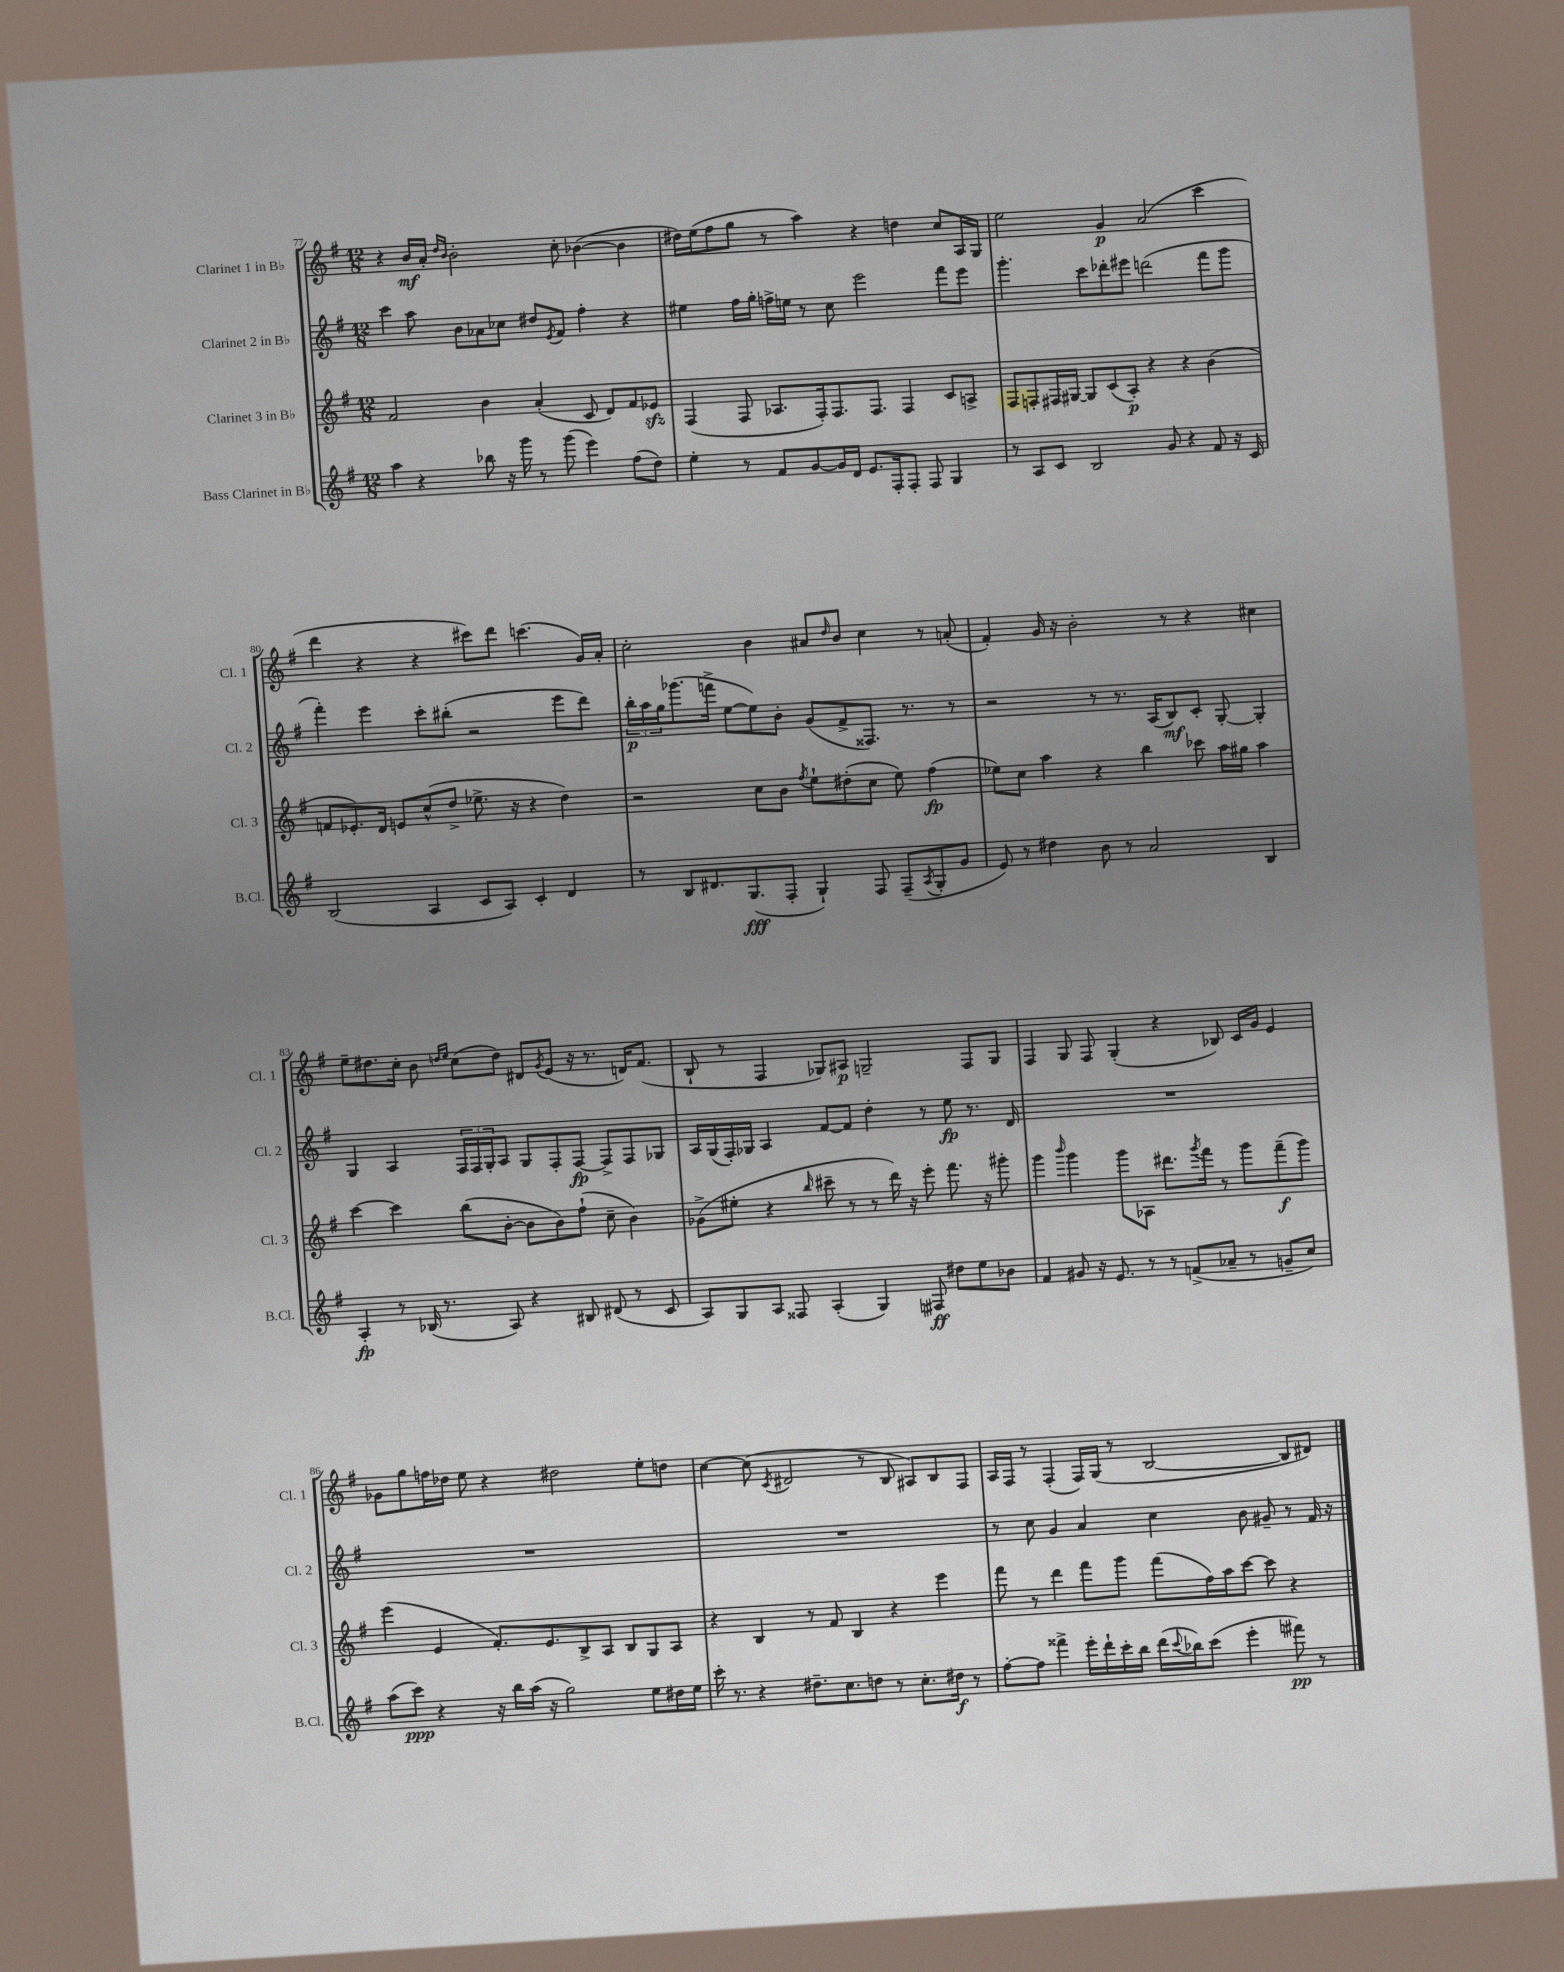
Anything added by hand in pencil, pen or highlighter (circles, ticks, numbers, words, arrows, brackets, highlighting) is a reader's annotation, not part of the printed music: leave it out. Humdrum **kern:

**kern	**kern	**kern	**kern
*staff4	*staff3	*staff2	*staff1
*clefG2	*clefG2	*clefG2	*clefG2
*k[f#]	*k[f#]	*k[f#]	*k[f#]
*M12/8	*M12/8	*M12/8	*M12/8
4aa\	2f#/	4ccc\	4r
4r	.	8aa\	16b/LL
.	.	.	16a'/JJ
.	.	.	16qqdd/LL
.	.	.	16qqb/JJ
.	.	8b\L	2b'\
8bb-\	4b\	8a-\	.
16r	.	8cc-\J	.
16ggg\	.	.	.
8r	(4a'/	8dd#/L	.
.	.	8qe/	.
(8ggg\	.	8f#/J	8cc'\
4eee\)	8c/	4ff#'\	([4b-\
.	8d/L)	.	.
(8ff#\L	8f#/	4r	4b-\]
8dd\J)	8e-/J	.	.
=	=	=	=
4ee'\	(4F#/	4ee#\	16dd#\LL)
.	.	.	(16ee\J
.	.	.	8ff#\
8r	8F#/	16ff#\LL	8gg\J
.	.	16gg'\JJ	.
8f#/L	8.A-/L	16ff^\LL	8r
.	.	16ee\JJ	.
[8g/	.	8r	4aa\)
.	16F#'/k)	.	.
16g/]L	8.F#/	8cc\	.
16d/JJ	.	.	.
8.e/L	.	2eee\	4r
.	8.F#/J	.	.
16F#'/k	.	.	.
8F#'/J	4F#/	.	4dd\
8F#/	.	.	.
4G/	8c/L	8fff#\L	8cc/L
.	8A^/J	8eee\J	16A/L
.	.	.	16G/JJ
=	=	=	=
8r	8F#/L	4.ggg'\	2ee\
8A/L	8F'/	.	.
8c/J	16F#/L	.	.
.	[16G#/JJ	.	.
2B/	8G#/]L	8ccc\L	.
.	(8c/	8ddd-'\	4g/
.	8A'/J)	8eee#\J	.
.	4r	(2ddd\	(2a/
8g/	.	.	.
4r	4r	.	.
8f#/	(4b\	8fff#\L	4ccc\
16r	.	8ggg\J	.
16c/	.	.	.
=	=	=	=
(2B/	8f/L	4fff#'\)	4ddd\
.	8.e-'/)	.	.
.	.	4eee\	4r
.	16d/Jk	.	.
.	8e/L	.	.
4A/	(8cc^^/	8ccc'\L	4r
.	8dd^/J	(8bb#'\J	.
8c/L	8.ee-^\	2r	8ccc#\L)
8A/J)	.	.	8ddd\J
.	16r	.	.
4c'/	4r	.	(4.ccc\
4d/	4dd\)	8eee\L	.
.	.	8ddd\J)	16g/LL)
.	.	.	16a'/JJ
=	=	=	=
8r	2r	24bb'\LL	2cc'\
.	.	24aa\	.
.	.	24gg\J	.
8B/L	.	(8.ggg-\	.
8.d#/	.	.	.
.	.	16fff^\Jk	.
.	.	[8ee\L	.
(8.G/	.	.	.
.	8cc\L	8ee\])	4b\
8F#'/J	8b\J	8b'\J	.
.	8qff#/	.	.
4G`/)	8ee`\L	(8g/L	8a#/L
.	.	.	16qqdd/
.	(8dd#'\	8f#^/	8b/J
8F#/	8cc\J	8.F##/J)	4cc\
(8F#~/L	8ee\)	.	.
.	.	8.r	.
8qA/	.	.	.
8G'/	(4ff#\	.	8r
8g/J	.	8r	(8a'/
=	=	=	=
8e/)	8ee-\L)	2r	4f#'/)
8r	8cc\J	.	.
4dd#\	4aa\	.	16g/
.	.	.	16r
.	.	.	2b'\
8b\	4r	8r	.
8r	.	8.r	.
2a/	4bb\	.	.
.	.	(16A/LK	.
.	.	8B/)	8r
.	8ccc-\	8c'/J	4r
.	16aa\LL	[8G'/	.
.	16gg#\JJ	.	.
4B/	4aa\	4G'/]	4cc#\
=	=	=	=
4A'/	[4ccc\	4G/	8ee~\L
.	.	.	8.dd#\
8r	4ccc\]	4A/	.
.	.	.	16cc'\Jk
(16B-/	.	.	8b\
8.r	.	.	.
.	.	.	16qqdd/LL
.	.	.	16qqee/JJ
.	(8bb\L	24F#/LL	(8cc\L
.	.	24F#/	.
.	.	24G'/J	.
8A/)	[8b'\J	8A/J	8dd\J)
4r	8b\]L	8G/L	8d#/L
.	.	.	8qg/
.	8b\)	8F#'/	(8e/J
8B#/	(8ff#`\J	[8F#/J	16r
.	.	.	8.r
(8d#/	8cc~\	8F#^/]L	.
8r	4b\)	8F#/	16d/LK)
.	.	.	(8.f#/J
8c/	.	8G-/J	.
=	=	=	=
8A/L)	(8g-^\L	16A/LL	8B`/
.	.	(16G/	.
8G/	8ee#'\J	16F#'/)	8r
.	.	16G-/JJ	.
8A/J	4r	4A/	4F#/
8F##/	.	.	.
.	16qqbb/	.	.
(4A'/	8ccc#~\	[8f#/L	8G-/L)
.	8r	8f#/]J	8A#/J
4G/)	8r	4dd'\	2G~/
.	16ddd\)	.	.
.	16r	.	.
8F#/	8eee'\	8r	.
8dd#\L	8.fff#\	8ee\	.
8ee\	.	8.r	8F#/L
.	16r	.	.
8b-\J	8ggg#'\	.	8G/J
.	.	16d/	.
=	=	=	=
4f#/	4ggg\	1.r	4F#/
.	16qqbbb/	.	.
8g#/	4ggg\	.	8G/
16r	.	.	8F#/
8.e/	.	.	.
.	8ggg\L	.	(4G'/
8r	8A-\J	.	.
8r	8.ddd#\L	.	4r
(8f^/L	.	.	.
.	8qggg/	.	.
.	16fff#\Jk	.	.
8a-~/J	8r	.	8B-/)
8r	8ggg\L	.	16c/LL
.	.	.	16g/JJ
8g~/L	(8fff#~\	.	4e/
8cc/J)	8ggg\J)	.	.
=	=	=	=
(8aa\L	(4eee\	1.r	8g-\L
8ccc\J)	.	.	8gg\
4r	4e/	.	16ff\L
.	.	.	16dd-\JJ
.	.	.	8ee\
16r	8.f#'/L)	.	4r
16bb\LL	.	.	.
(16aa\JJ	.	.	.
16r	8.e/	.	.
2gg\)	.	.	2dd#\
.	8B^/	.	.
.	8A/J	.	.
.	8B/L	.	.
8ee\L	8G/	.	8ee'\L
16dd#\L	8A/J	.	8dd\J
16ee\JJ	.	.	.
=	=	=	=
16ccc'\	4r	1.r	[4cc\
8.r	.	.	.
4r	4B/	.	(8cc\]
.	.	.	8qc/
.	.	.	2d#/
8.dd#~\L	8r	.	.
.	8f#/	.	.
8.cc\	.	.	.
.	4B/	.	.
8dd\J	.	.	8r
8r	4r	.	8B/
8.cc'\L	.	.	8A#/L)
.	4eee\	.	8B/
16dd#\Jk	.	.	.
8r	.	.	8F#/J
=	=	=	=
[8ff#'\L	8fff#\	8r	16A/LL
.	.	.	16F#/JJ
8ff#\]J	8r	8cc\	8r
4fff##^\	4ddd\	4g/	(4F#'/
16eee'\LL	8fff#\L	4a/	16F#/LL)
16ddd`\	.	.	(16G/JJ
16ccc'\	8ggg\J	.	8r
16bb\JJ	.	.	.
(16ddd\LL	(8fff#\L	4cc\	[2B/
8qqccc/	.	.	.
16bb-\J)	.	.	.
(8ccc\J	16ff#\L)	.	.
.	16aa\J	.	.
4eee'\	[8ccc\J	8b\	.
.	8ccc\]	8g#~/	.
8fff#\)	4r	8r	8B/]L
8r	.	16f#/	8d#/J)
.	.	16r	.
==	==	==	==
*-	*-	*-	*-
